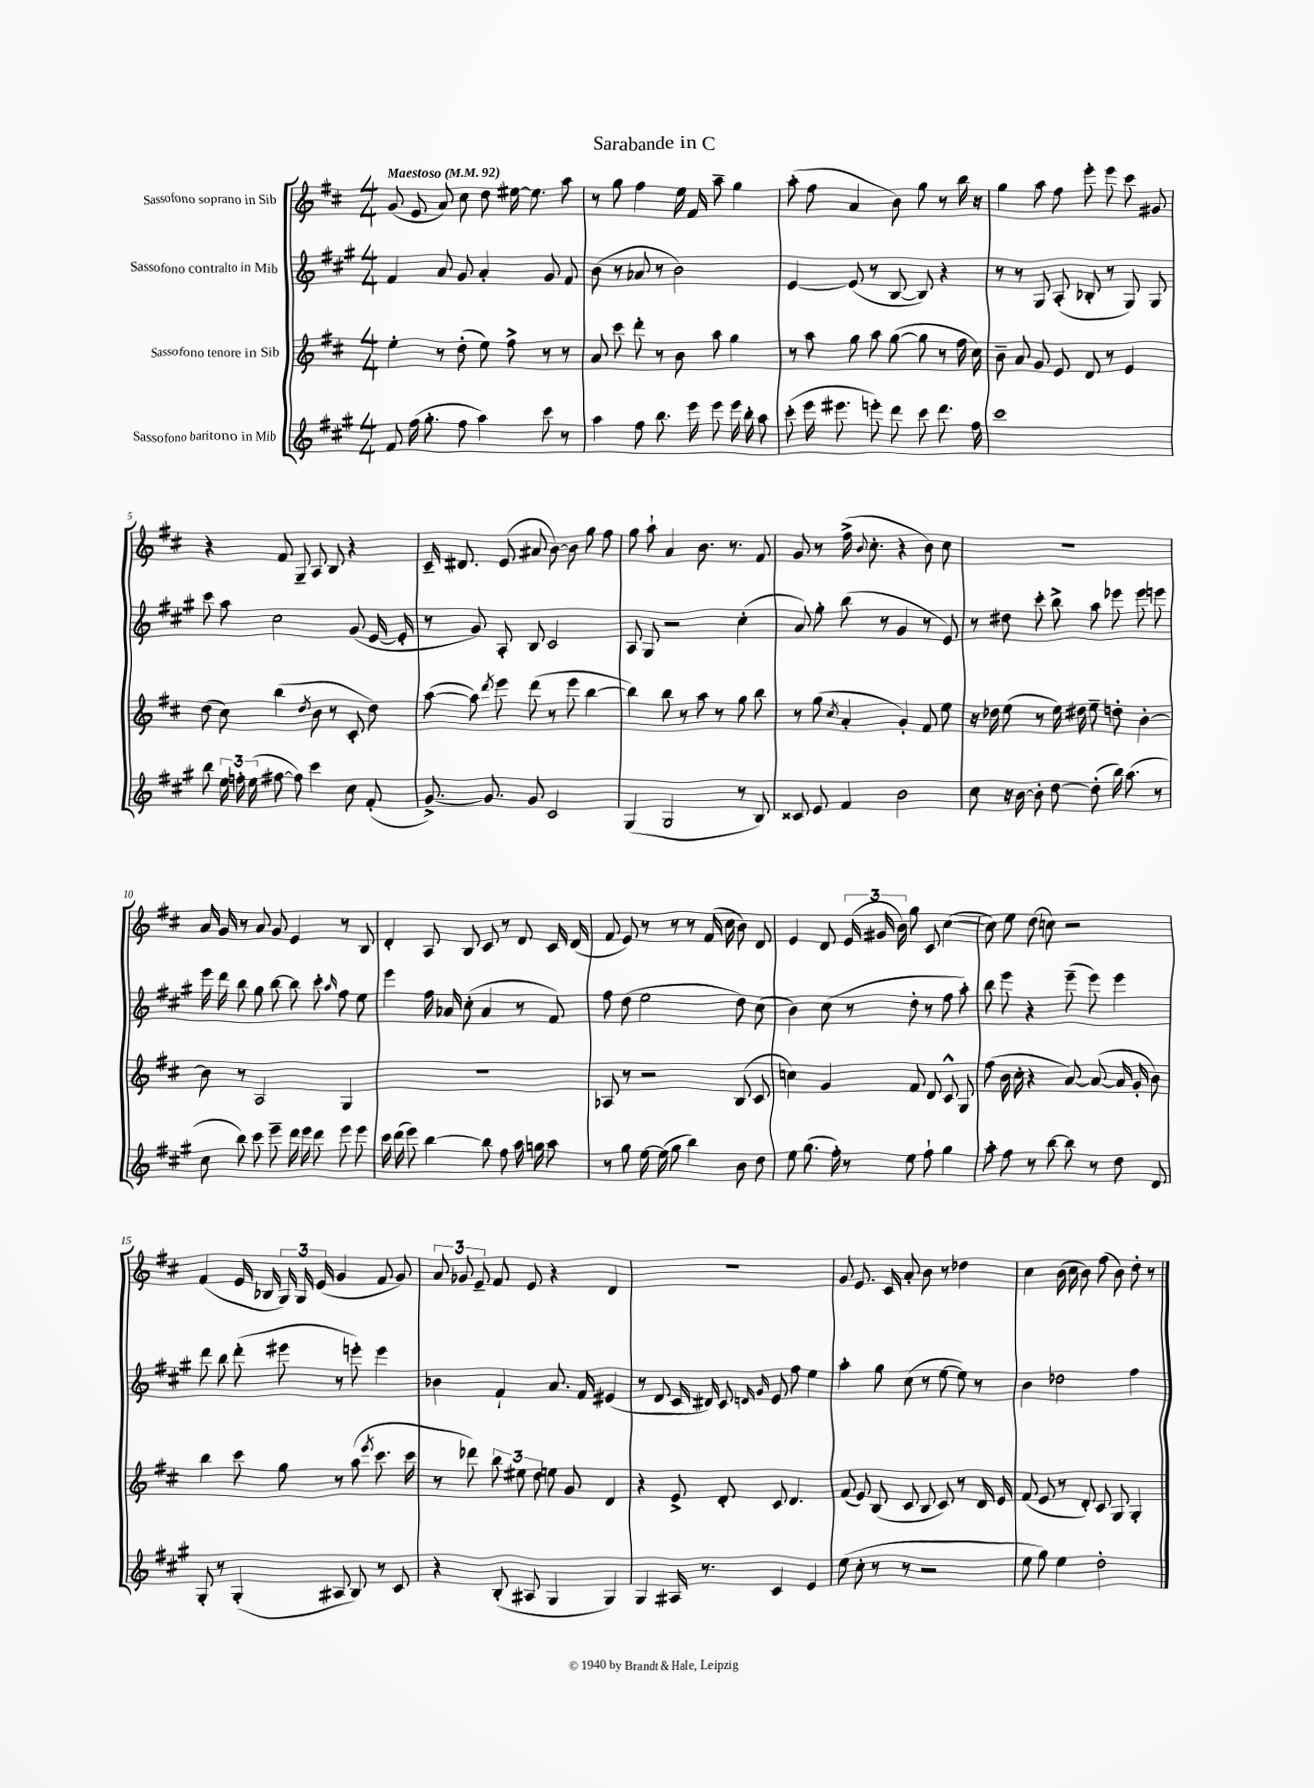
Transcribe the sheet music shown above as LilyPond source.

\header { title = "Sarabande in C" }
<<
\new StaffGroup <<
\new Staff = "s0" \with { instrumentName = "Sassofono soprano in Sib" } {
    \clef treble \key d \major \numericTimeSignature \time 4/4 \tempo "Maestoso" 4 = 92
    \autoBeamOff g'8( e'8 a'8) cis''8 d''8 eis''16~ eis''8. a''8 |
    r8 g''8 fis''4 e''16 fis'16 a''8-- g''4 |
    a''8-.( fis''8 a'4 b'8) g''8 r8 b''16 r16 |
    g''4 a''8 fis''8 e'''8-. e'''8 cis'''8 gis'8 |
    r4 fis'8 g8-- a8 b8 r4 |
    cis'16-- dis'8. e'8( ais'8 b'8~) b'8 g''8 fis''8 |
    g''8 a''8-! a'4 b'8. r8. fis'8 |
    g'8 r8 fis''16->( \appoggiatura { b'8 } cis''8.-. r4 b'8) cis''8 |
    R1 |
    a'16 g'16 r8 a'8 g'8 e'4 r8 b8 |
    d'4-. a8 b8 cis'8 r8 d'8 cis'16 d'16( |
    fis'8 e'8) r8 r8 r8 fis'16( cis''16 b'8) d'8 |
    e'4 d'8 \tuplet 3/2 { e'16( gis'16 b'16) } g''8 cis'8 cis''4~( |
    cis''8) e''8 d''8( c''8) r2 |
    fis'4( e'16 bes16 \tuplet 3/2 { g16) g16 e'16( } g'4 fis'8 g'8) |
    \tuplet 3/2 { a'8 ges'8 e'8-- } fis'8 e'8 r4 d'4 |
    R1 |
    g'8 e'8. cis'16 a'8-. b'8 r8 des''4 |
    cis''4 b'16( cis''16 b'8) fis''8( b'8) d''8-. r8 \bar "|." |
}
\new Staff = "s1" \with { instrumentName = "Sassofono contralto in Mib" } {
    \clef treble \key a \major \numericTimeSignature \time 4/4
    \autoBeamOff fis'4 a'8 gis'8 a'4-. gis'8 fis'8 |
    b'8( r8 aes'8 r8 b'2) |
    e'4~ e'8( r8 b8~ b8) r4 |
    r8 r8 gis8 a8-.( bes8-. r8 gis8) gis8 |
    cis'''8 a''8 cis''2 gis'8( e'16~ e'16-. |
    r8 gis'8) a8-. b8 cis'2 |
    a8 gis8 r2 cis''4-.( |
    a'8) gis''8-. b''8( r8 gis'4 r8 e'8) |
    r8 dis''8 cis'''8-. b''8-> a''8 ees'''8 ees'''8 e'''8 |
    e'''16 d'''16 b''8 gis''8 b''8~ b''8 cis'''8-. \grace { a''16 } fis''8 e''8 |
    e'''4 fis''16 aes'16 cis''8-.( aes'4 r8 fis'8) |
    fis''8 d''8( e''2 d''8) cis''8( |
    b'4) cis''8( r8 d''8-. r8 fis''8 a''8-.) |
    b''8 e'''8 r4 e'''8--( e'''8) e'''4 |
    d'''8 b''8 d'''8-.( eis'''8 r8 e'''8-.) e'''4 |
    bes'4 fis'4-! a'8. fis'16 eis'4( |
    r8 d'8 cis'16 dis'16) cis'8 \grace { d'16 gis'16 } e'8 fis''8 e''4 |
    a''4-. gis''8 cis''8( r8 e''8~ e''8) r8 |
    b'4 des''2 fis''4 \bar "|." |
}
\new Staff = "s2" \with { instrumentName = "Sassofono tenore in Sib" } {
    \clef treble \key d \major \numericTimeSignature \time 4/4
    \autoBeamOff e''4-. r8 d''8-.( e''8) fis''8-> r8 r8 |
    a'8 cis'''8 d'''8-. r8 b'8 a''8 g''4 |
    r8 a''8 g''8 a''8 g''8~( g''8 r8 fis''16 cis''16) |
    b'8-- a'8 g'8 e'8 d'8 r8 e'4 |
    d''8( cis''8) b''4( \acciaccatura { d''8 } b'8 r8 cis'8-. d''8) |
    a''8~( a''8) \acciaccatura { d'''8 } e'''8 d'''8( r8 e'''8 b''4~ |
    b''4) b''8 r8 a''8 r8 g''8 b''8 |
    r8 g''8( \acciaccatura { cis''8 } a'4-. g'4-.) fis'8 e''8 |
    r16 des''16 e''8( r8 e''16) dis''16 e''8-- d''8-. b'4~-. |
    b'8 r8 a2 g4 |
    R1 |
    aes8 r8 r2 b8( cis'8 |
    c''4) g'4 fis'8 d'8 cis'8-^ g8 |
    fis''8( b'16 cis''16-. r4 a'8~) a'8~( a'16 g'16-. b'8) |
    b''4 cis'''8 g''8 r8 a''8( \acciaccatura { e'''8 } cis'''8. cis'''16 |
    r8 des'''8) \tuplet 3/2 { b''8 eis''8 d''8 } e''8 g'8 d'4 |
    r4 e'8-> d'8-. cis'8 d'4. |
    fis'8( e'8) b8( cis'8 b8 cis'8) r8 d'16 e'16 |
    fis'8( e'8 r8 d'8-.) cis'8 g8 g4-. \bar "|." |
}
\new Staff = "s3" \with { instrumentName = "Sassofono baritono in Mib" } {
    \clef treble \key a \major \numericTimeSignature \time 4/4
    \autoBeamOff fis'8 fis''16( gis''8.-. fis''8 a''4) cis'''8 r8 |
    a''4 fis''8 b''8. e'''16 e'''8 e'''16 b''16-. a''8 |
    cis'''8-.( e'''16 eis'''8. e'''8-.) d'''8 cis'''8 d'''8. fis''16 |
    cis'''1 |
    b''8 \tuplet 3/2 { e''16 f''16-. e''16( } fis''8~ fis''8) cis'''4 cis''8 fis'8-.( |
    gis'8.~->) gis'8. gis'8 cis'2 |
    gis4( gis2 r8 b8) |
    cisis'8 e'8 fis'4 b'2 |
    cis''8 r16 b'16~ b'8-. d''8~ d''8-.( b''16) a''8.( r8 |
    cis''8 b''8) cis'''8 e'''8-- d'''16 e'''16 d'''8 e'''8 e'''8 |
    cis'''16 d'''16( e'''8) b''4~ b''8 fis''8 a''16 g''16 a''8 |
    r8 gis''8 e''16~ e''16( gis''8 b''4) b'8 d''8 |
    e''8 gis''8.( fis''16-.) r8 e''8 fis''8-! gis''4 |
    a''8-. fis''8 r8 b''8~ b''8 r8 d''8 d'8 |
    gis8-. r8 gis4-.( ais8 b8) r8 cis'8 |
    r4 b8-.( ais8 gis4 gis4) |
    gis4 ais16 r8. cis'4 e'4 |
    e''8( cis''8-. r8 r8 r2 |
    e''8 gis''8) e''4 d''2-. \bar "|." |
}
>>
>>
